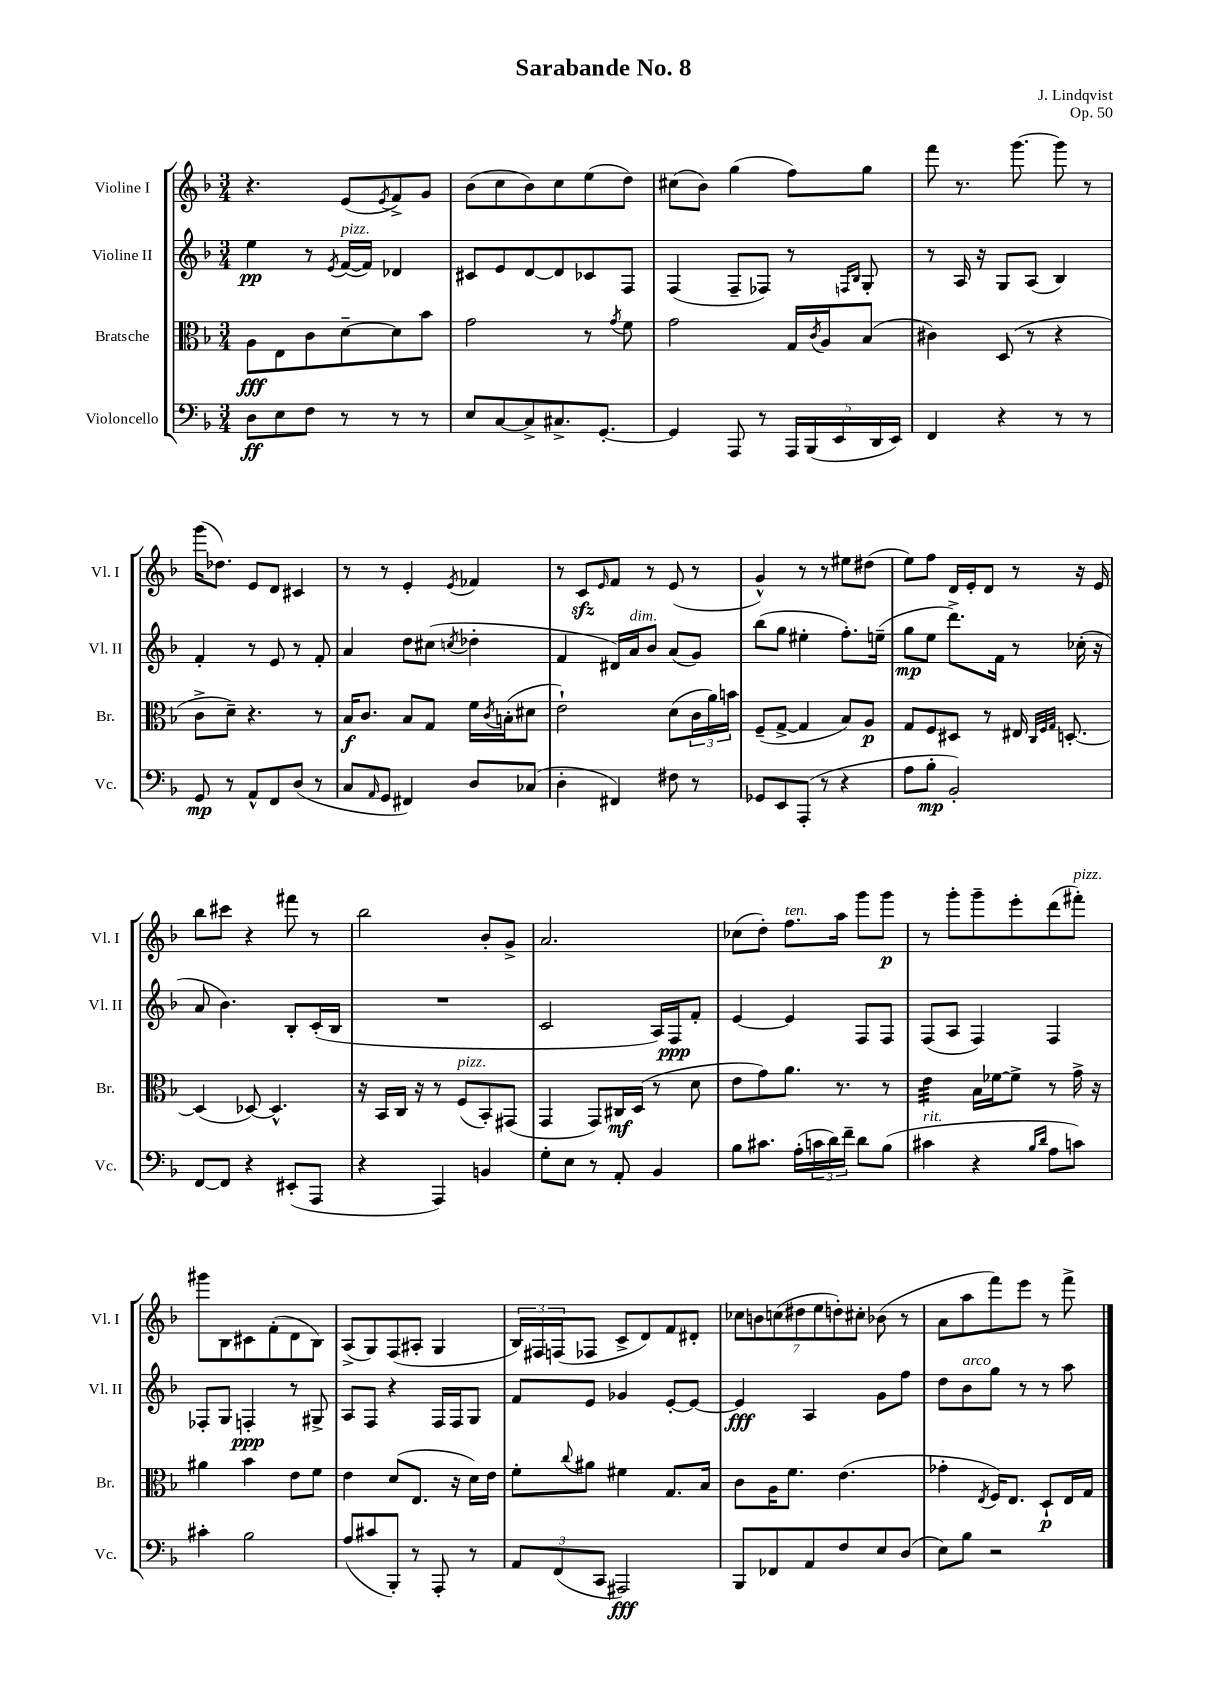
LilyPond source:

\header { title = "Sarabande No. 8" composer = "J. Lindqvist" opus = "Op. 50" }
<<
\new StaffGroup <<
\new Staff = "s0" \with { instrumentName = "Violine I" shortInstrumentName = "Vl. I" } {
    \clef treble \key f \major \numericTimeSignature \time 3/4
    r4. e'8( \acciaccatura { e'8 } f'8->) g'8 |
    bes'8( c''8 bes'8) c''8 e''8( d''8) |
    cis''8( bes'8) g''4( f''8) g''8 |
    f'''8 r8. g'''8.~ g'''8 r8 |
    g'''16( des''8.) e'8 d'8 cis'4 |
    r8 r8 e'4-. \acciaccatura { e'8 } fes'4 |
    r8 c'8\sfz \grace { e'16 } f'8 r8 e'8( r8 |
    g'4-^) r8 r8 eis''8 dis''8( |
    e''8) f''8 d'16 e'16-. d'8 r8 r16 e'16 |
    bes''8 cis'''8 r4 fis'''8 r8 |
    bes''2 bes'8-. g'8-> |
    a'2. |
    ces''8( d''8-.) f''8.^\markup { \italic "ten." } a''16 g'''8 g'''8\p |
    r8 g'''8-. g'''8-- e'''8-. d'''8( fis'''8-.^\markup { \italic "pizz." }) |
    gis'''8 bes8 cis'8 f'8-.( d'8 bes8) |
    a8->( g8) f8( ais8-. g4 |
    \tuplet 3/2 { bes16) fis16 f16( } fes8 c'8-> d'8) f'8 dis'8-. |
    \tuplet 7/4 { ces''8 b'8 c''8( dis''8 e''8 d''8-.) cis''8-. } bes'8( r8 |
    a'8 a''8 f'''8) e'''8 r8 f'''8-> \bar "|." |
}
\new Staff = "s1" \with { instrumentName = "Violine II" shortInstrumentName = "Vl. II" } {
    \clef treble \key f \major \numericTimeSignature \time 3/4
    e''4\pp r8 \acciaccatura { e'8 } f'16~^\markup { \italic "pizz." }( f'16) des'4 |
    cis'8 e'8 d'8~ d'8 ces'8 f8 |
    f4( f8-- fes8) r8 \grace { f16 bes16 } g8-. |
    r8 a16 r16 g8 a8( bes4) |
    f'4-. r8 e'8 r8 f'8-. |
    a'4 d''8 cis''8( \acciaccatura { c''8 } des''4-. |
    f'4 dis'16) a'16^\markup { \italic "dim." } bes'8 a'8( g'8) |
    bes''8( g''8 eis''4-. f''8.-.) e''16--( |
    g''8\mp e''8 d'''8.->) f'16 r8 ces''16-.( r16 |
    a'8 bes'4.) bes8-. c'16-.( bes16 |
    R2. |
    c'2 a16) f16\ppp f'8-. |
    e'4~ e'4 f8 f8 |
    f8( a8 f4) f4 |
    fes8-. g8 f4-.\ppp r8 gis8-> |
    a8 f8 r4 f16 f16 g8 |
    f'8 e'8 ges'4 e'8~-. e'8~ |
    e'4\fff a4 g'8 f''8 |
    d''8 bes'8^\markup { \italic "arco" } g''8 r8 r8 a''8 \bar "|." |
}
\new Staff = "s2" \with { instrumentName = "Bratsche" shortInstrumentName = "Br." } {
    \clef alto \key f \major \numericTimeSignature \time 3/4
    a8\fff e8 c'8 d'8~-- d'8 bes'8 |
    g'2 r8 \acciaccatura { g'8 } f'8 |
    g'2 g16 \acciaccatura { c'8 } a16 bes8( |
    cis'4) d8( r8 r4 |
    c'8-> d'8--) r4. r8 |
    bes16\f c'8. bes8 g8 f'16 \acciaccatura { c'8 } b16-.( dis'8 |
    e'2-!) d'8( \tuplet 3/2 { c'16 a'16) b'16 } |
    f8--( g8~-> g4 bes8) a8\p |
    g8 f8 dis8 r8 eis16 \grace { c32 f32 g32 } d8.~-. |
    d4( des8~) des4.-^ |
    r16 bes,16 c16 r16 r8 f8^\markup { \italic "pizz." }( bes,8-.) gis,8( |
    g,4 g,8) cis16\mf d16( r8 d'8 |
    e'8 g'8) a'8. r8. r8 |
    e'4:32 bes16 fes'16~ fes'8-> r8 g'16-> r16 |
    ais'4 bes'4 e'8 f'8 |
    e'4 d'8( e8. r16 d'16) e'16 |
    f'8-. \appoggiatura { c''8 } ais'8 fis'4 g8. bes16 |
    c'8 a16 f'8. e'4.( |
    ges'4-. \acciaccatura { e8 } f16) e8. d8-!\p e16 g16 \bar "|." |
}
\new Staff = "s3" \with { instrumentName = "Violoncello" shortInstrumentName = "Vc." } {
    \clef bass \key f \major \numericTimeSignature \time 3/4
    d8\ff e8 f8 r8 r8 r8 |
    e8 c8~ c8-> cis8.-> g,8.~-. |
    g,4 a,,8 r8 \tuplet 5/4 { a,,16 bes,,16( e,16 d,16 e,16) } |
    f,4 r4 r8 r8 |
    g,8\mp r8 a,8-^ f,8 d8( r8 |
    c8 \grace { a,16 } g,8 fis,4) d8 ces8( |
    d4-. fis,4) fis8 r8 |
    ges,8 e,8 a,,8-.( r8 r4 |
    a8 bes8-.\mp bes,2-.) |
    f,8~ f,8 r4 eis,8-.( a,,8 |
    r4 a,,4) b,4 |
    g8-. e8 r8 a,8-. bes,4 |
    bes8 cis'8. a16-.( \tuplet 3/2 { c'16 d'16) f'16-- } d'8 bes8( |
    cis'4^\markup { \italic "rit." } r4 \grace { bes16 d'16 } a8 c'8) |
    cis'4-. bes2 |
    a8( cis'8 bes,,8-.) r8 a,,8-. r8 |
    \tuplet 3/2 { a,8 f,8( c,8 } ais,,2\fff) |
    bes,,8 fes,8 a,8 f8 e8 d8( |
    e8) bes8 r2 \bar "|." |
}
>>
>>
\layout { \context { \Score \remove "Bar_number_engraver" } }
